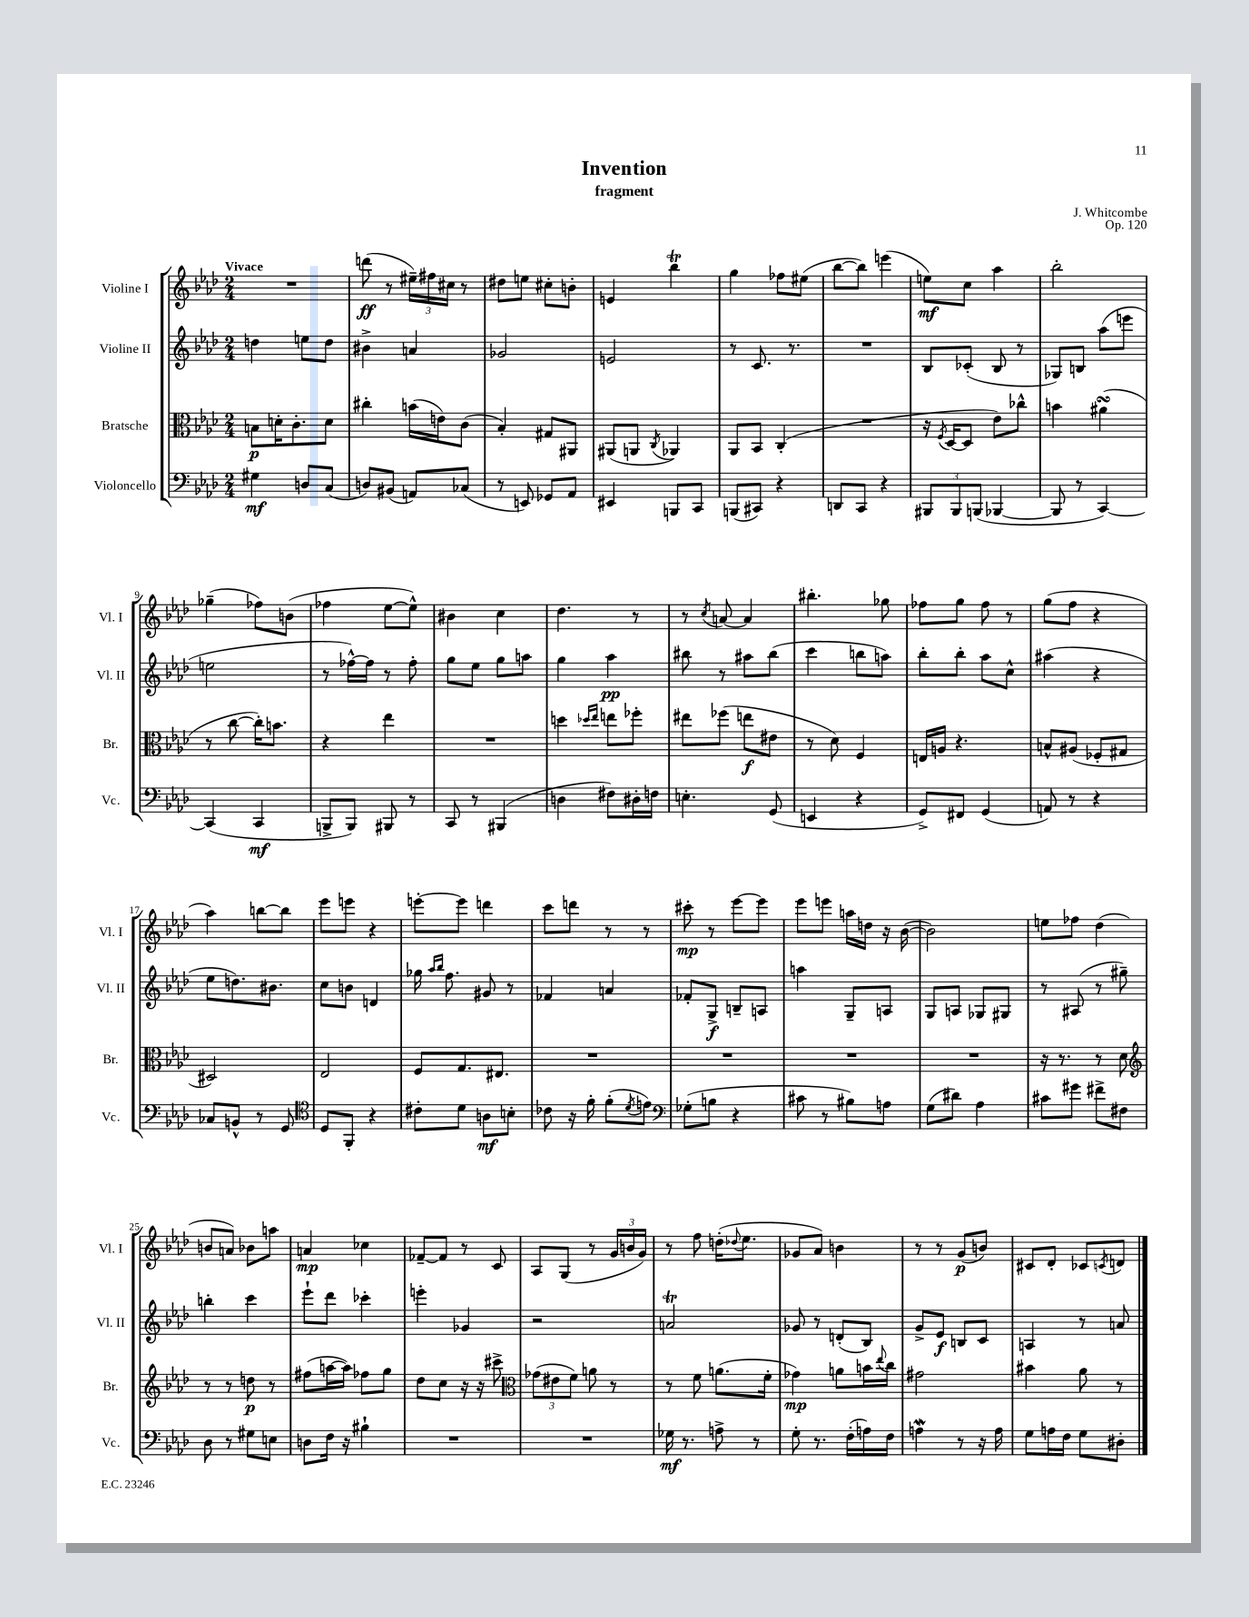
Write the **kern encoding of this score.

**kern	**kern	**kern	**kern
*staff4	*staff3	*staff2	*staff1
*clefF4	*clefC3	*clefG2	*clefG2
*k[b-e-a-d-]	*k[b-e-a-d-]	*k[b-e-a-d-]	*k[b-e-a-d-]
*M2/4	*M2/4	*M2/4	*M2/4
4G#	8B	4dd	2r
.	16d'	.	.
.	8.c'	.	.
8D	.	8ee	.
(8C	8d	8dd	.
=	=	=	=
8D)	4cc#'	4b#^	(8ddd
(8BB#	.	.	8r
8AA)	(16b	4a	24ee#~)
.	.	.	24ff#
.	16e)	.	.
.	.	.	24cc#
(8C-	(8c	.	8r
=	=	=	=
8r	4B-')	2g-	8dd#
8EE)	.	.	8ee
8GG-	8G#	.	8cc#'
8AA-	8AA#	.	8b'
=	=	=	=
4EE#	(8AA#	2e	4e
.	8AA	.	.
.	8qC	.	.
8BBB	4AA-)	.	4bb-
8CC	.	.	.
=	=	=	=
(8BBB	8AA-	8r	4gg
8CC#)	8BB-	8.c	.
4r	(4C'	.	8ff-
.	.	8.r	.
.	.	.	(8ee#
=	=	=	=
8DD	2r	2r	[8bb-
8CC	.	.	8bb-])
4r	.	.	(4eee
=	=	=	=
12BBB#	16r	8B-	8ee)
.	8qF	.	.
.	[16D-	.	.
12BBB#	.	.	.
.	8D-]	(8c-'	8cc
(12BBB	.	.	.
[4BBB-	8e-)	8B-	4aa-
.	8cc-^^	8r	.
=	=	=	=
8BBB-]	4b	8G-)	2bb-'
8r	.	8B	.
[4CC)	(4a#	(8aa-	.
.	.	8eee	.
=	=	=	=
(4CC]	8r	2ee	(4gg-~
.	[8cc	.	.
4CC	16cc'])	.	8ff-)
.	8.b	.	.
.	.	.	(8b
=	=	=	=
8BBB^	4r	8r	4ff-
8BBB)	.	[16ff-^^)	.
.	.	16ff-]	.
8BBB#	4ee-	8r	[8ee-
8r	.	8ff-'	8ee-^^])
=	=	=	=
8CC	2r	8gg	4b#
8r	.	8ee-	.
(4BBB#	.	8gg	4cc
.	.	8aa	.
=	=	=	=
4D	4dd	4gg	4.dd-
.	16qqdd-	.	.
.	16qqee-	.	.
8F#)	8ee	4aa-	.
16D#'	8ff-'	.	8r
16F	.	.	.
=	=	=	=
4.E'	8ee#	8bb#	8r
.	.	.	8qcc
.	(8ff-	8r	[8a
.	8ee	8aa#	4a]
(8GG	8e#	(8bb#	.
=	=	=	=
4EE	8r	4ccc	4.bb#'
.	8d-)	.	.
4r	4F	8bb	.
.	.	8aa)	8gg-
=	=	=	=
8GG^)	16E	8bb-'	8ff-
.	16A	.	.
8FF#	4.r	8bb-'	8gg
(4GG	.	8aa-	8ff-
.	.	8cc^^	8r
=	=	=	=
8AA)	8B^^	(4aa#	(8gg
8r	(8A#	.	8ff
4r	8F-'	4r	4r
.	8G#	.	.
=	=	=	=
8C-	2D#)	8ee-	4aa-)
8BB^^	.	8.dd)	.
8r	.	.	[8bb
.	.	8.b#	.
8GG	.	.	8bb]
=	=	=	=
*clefC4	*	*	*
8D-	2E-	8cc	8eee-
8FF'	.	8b	8eee
4r	.	4d	4r
=	=	=	=
8c#'	8F	16gg-	[8eee'
.	.	16qqaa-	.
.	.	16qqbb-	.
.	.	8.ff	.
8d-	8.G	.	8eee]
8A	.	8g#	4ddd
.	8.E#	.	.
8B'	.	8r	.
=	=	=	=
8c-	2r	4f-	8ccc
16r	.	.	8ddd
16f'	.	.	.
(8f'	.	4a	8r
8qd-	.	.	.
8e)	.	.	8r
=	=	=	=
*clefF4	*	*	*
(8G-'	2r	8f-'	8ccc#'
8B	.	8G^	8r
4r	.	8B~	[8eee-
.	.	8A	8eee-]
=	=	=	=
8c#	2r	4aa	8eee-
8r	.	.	8eee
8B#)	.	8G~	16aa
.	.	.	16dd
8A	.	8A	16r
.	.	.	([16b-
=	=	=	=
(8G	2r	8G	2b-])
8d#)	.	8A	.
4A-	.	8G-	.
.	.	8G#	.
=	=	=	=
8c#	16r	8r	8ee
.	8.r	.	.
8g#	.	(8A#	8ff-
8f#^	8r	8r	(4dd-
8F#	8d-	8gg#~)	.
=	=	=	=
*	*clefG2	*	*
8D-	8r	4bb'	8b
8r	8r	.	8a)
8G#	8dd	4ccc	8b-
8E	8r	.	8aa
=	=	=	=
8D	(8ff#	8eee-`	4a
16F	[16aa	8ddd-	.
16r	16aa])	.	.
4B#`	8ff-	4ccc-'	4cc-
.	8gg	.	.
=	=	=	=
2r	8dd-	4eee'	[8f-~
.	8cc	.	8f-]
.	16r	4g-	8r
.	16r	.	.
.	8ccc#^	.	8c
=	=	=	=
*	*clefC3	*	*
2r	(12g-	2r	8A-
.	12e#	.	.
.	.	.	(8G
.	12f)	.	.
.	8a	.	8r
.	8r	.	24g
.	.	.	24b
.	.	.	24g)
=	=	=	=
16G-	8r	2a	8r
8.r	.	.	.
.	8f	.	8ff
8A^	(8.a	.	(16dd'
.	.	.	8qqdd-
.	.	.	8.ee-
8r	.	.	.
.	16f'	.	.
=	=	=	=
8G'	4g-)	8g-	8g-
8.r	.	8r	8a-)
.	8a	(8d'	4b
(16F'	.	.	.
16A)	16b	8B-)	.
.	8qqee-	.	.
16F	16cc	.	.
=	=	=	=
4A	2g#	8g^	8r
.	.	8e-	8r
8r	.	8B	(8g
16r	.	8c	8b)
16A	.	.	.
=	=	=	=
8G	4b#	4A	8c#
16A	.	.	8d-'
16F	.	.	.
8G	8a-	8r	8c-
.	.	.	8qc
8D#'	8r	8a	8d
==	==	==	==
*-	*-	*-	*-
